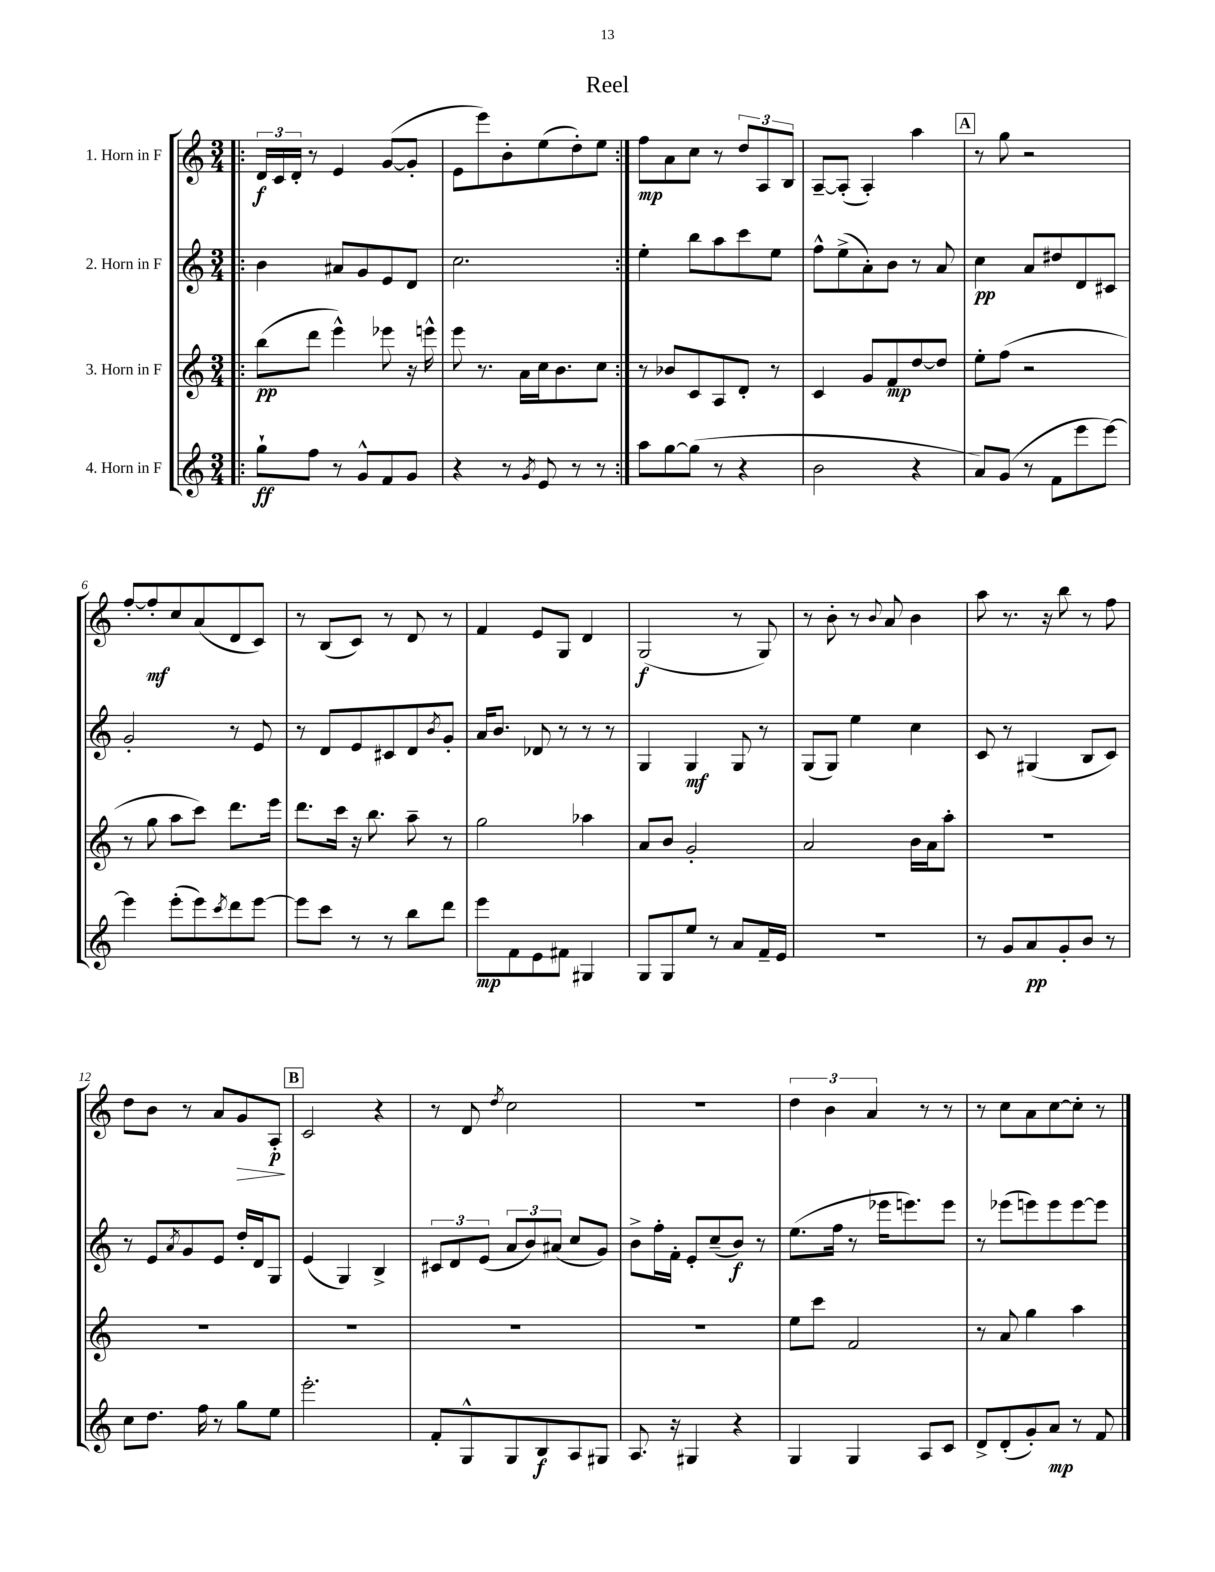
\header { title = "Reel" }
<<
\new StaffGroup <<
\new Staff = "s0" \with { instrumentName = "1. Horn in F" } {
    \clef treble \key c \major \numericTimeSignature \time 3/4
    \repeat volta 2 { \bar ".|:" \tuplet 3/2 { d'16\f c'16 d'16-. } r8 e'4 g'8~( g'8-. |
    e'8 e'''8) b'8-. e''8( d''8-.) e''8 | }
    f''8\mp a'8 c''8 r8 \tuplet 3/2 { d''8 a8 b8 } |
    a8~-- a8-.( a4-.) a''4 |
    \mark \markup { \box "A" } r8 g''8 r2 |
    f''8~-. f''8-.\mf c''8 a'8( d'8 c'8) |
    r8 b8( c'8) r8 d'8 r8 |
    f'4 e'8 g8 d'4 |
    g2\f( r8 g8) |
    r8 b'8-. r8 \appoggiatura { b'8 } a'8 b'4 |
    a''8 r8. r16 b''8 r8 f''8 |
    d''8 b'8 r8 a'8 g'8\> a8-.\p\! |
    \mark \markup { \box "B" } c'2 r4 |
    r8 d'8 \acciaccatura { d''8 } c''2 |
    R2. |
    \tuplet 3/2 { d''4 b'4 a'4 } r8 r8 |
    r8 c''8 a'8 c''8~ c''8-. r8 \bar "|." |
}
\new Staff = "s1" \with { instrumentName = "2. Horn in F" } {
    \clef treble \key c \major \numericTimeSignature \time 3/4
    \repeat volta 2 { \bar ".|:" b'4 ais'8 g'8 e'8 d'8 |
    c''2. | }
    e''4-. b''8 a''8 c'''8 e''8 |
    f''8-^ e''8->( a'8-.) b'8 r8 a'8 |
    \mark \markup { \box "A" } c''4\pp a'8 dis''8 d'8 cis'8 |
    g'2-. r8 e'8 |
    r8 d'8 e'8 cis'8 d'8 \acciaccatura { b'8 } g'8-. |
    a'16 b'8. des'8 r8 r8 r8 |
    g4 g4\mf g8 r8 |
    g8( g8) e''4 c''4 |
    c'8 r8 gis4( b8 c'8) |
    r8 e'8 \acciaccatura { a'8 } g'8 e'8 d''16-. d'16 g8 |
    \mark \markup { \box "B" } e'4( g4) b4-> |
    \tuplet 3/2 { cis'8 d'8 e'8( } \tuplet 3/2 { a'8 b'8) ais'8( } c''8 g'8) |
    b'8-> f''16-. f'16-. e'8-. c''8--( b'8\f) r8 |
    e''8.( f''16 r8 ees'''16 e'''8.) e'''8 |
    r8 ees'''8( e'''8) e'''8 e'''8~ e'''8 \bar "|." |
}
\new Staff = "s2" \with { instrumentName = "3. Horn in F" } {
    \clef treble \key c \major \numericTimeSignature \time 3/4
    \repeat volta 2 { \bar ".|:" b''8\pp( d'''8 e'''4-^) ees'''8 r16 e'''16-^ |
    e'''8 r8. a'16 c''16 b'8. c''8 | }
    r8 bes'8 c'8 a8 d'8-. r8 |
    c'4 g'8 f'8\mp d''8~ d''8 |
    \mark \markup { \box "A" } e''8-. f''8( r2 |
    r8 g''8 a''8 c'''8) d'''8. e'''16 |
    d'''8. c'''16 r16 b''8. a''8-- r8 |
    g''2 aes''4 |
    a'8 b'8 g'2-. |
    a'2 b'16 a'16 a''8-. |
    R2. |
    R2. |
    \mark \markup { \box "B" } R2. |
    R2. |
    R2. |
    e''8 c'''8 f'2 |
    r8 a'8 g''4 a''4 \bar "|." |
}
\new Staff = "s3" \with { instrumentName = "4. Horn in F" } {
    \clef treble \key c \major \numericTimeSignature \time 3/4
    \repeat volta 2 { \bar ".|:" g''8-!\ff f''8 r8 g'8-^ f'8 g'8 |
    r4 r8 \acciaccatura { g'8 } e'8 r8 r8 | }
    a''8 g''8~ g''8( r8 r4 |
    b'2 r4 |
    \mark \markup { \box "A" } a'8) g'8( r8 f'8 e'''8 e'''8~) |
    e'''4 e'''8-.( e'''8) \acciaccatura { c'''8 } d'''8 e'''8~ |
    e'''8 c'''8 r8 r8 b''8 d'''8 |
    e'''8\mp f'8 e'8 fis'8 gis4 |
    g8 g8 e''8 r8 a'8 f'16-- e'16 |
    R2. |
    r8 g'8 a'8\pp g'8-. b'8 r8 |
    c''8 d''8. f''16 r8 g''8 e''8 |
    \mark \markup { \box "B" } e'''2.-. |
    f'8-. g8-^ g8 b8\f a8 gis8 |
    a8. r16 gis4 r4 |
    g4 g4 a8 c'8 |
    d'8-> d'8-.( g'8-.) a'8\mp r8 f'8 \bar "|." |
}
>>
>>
